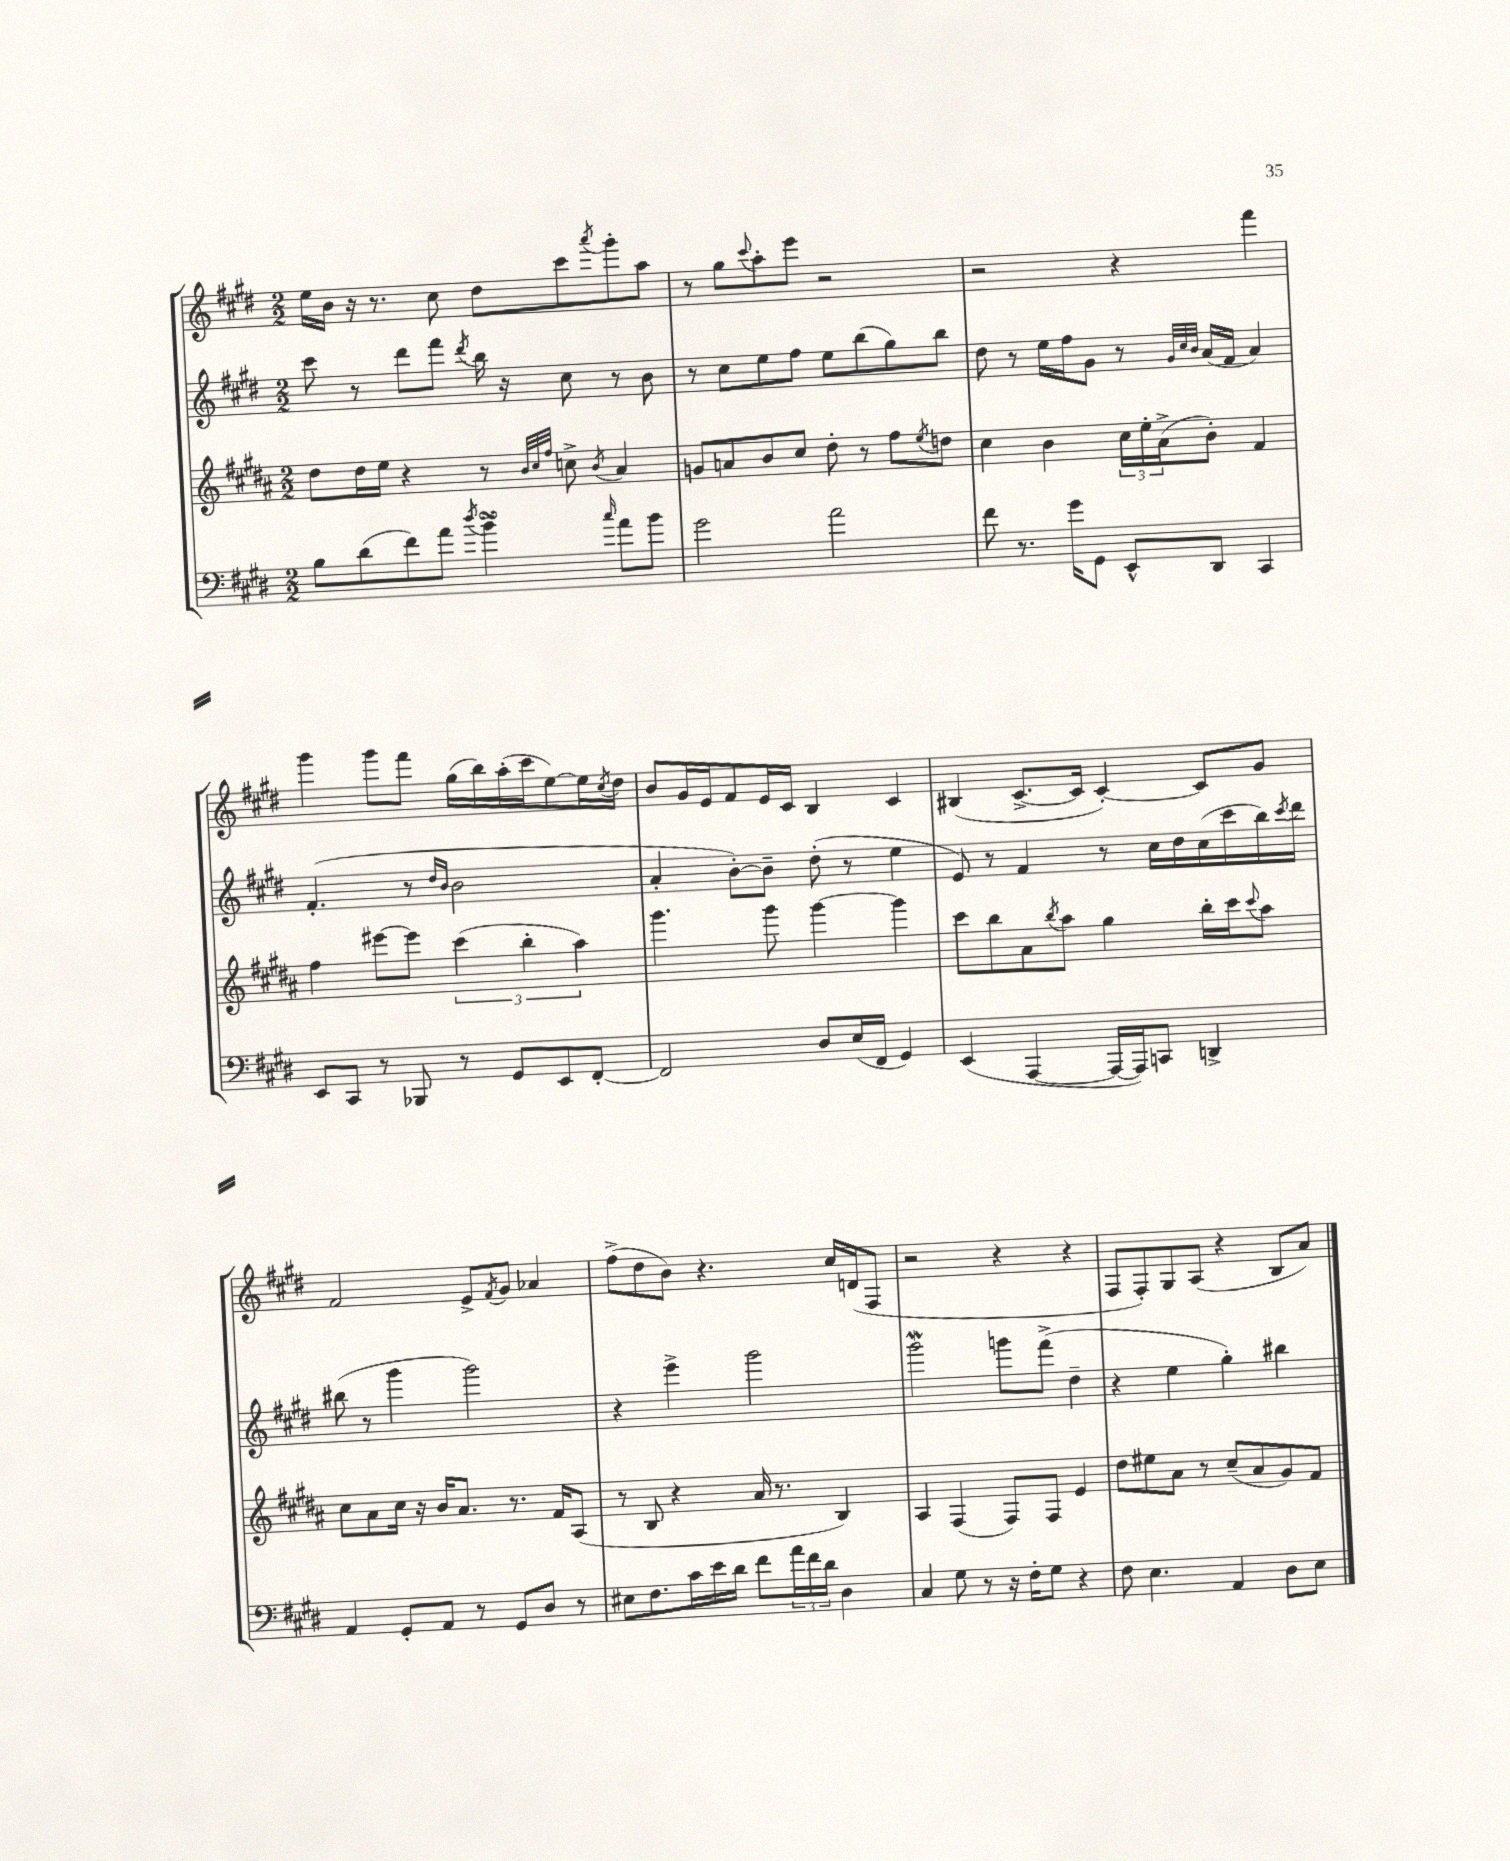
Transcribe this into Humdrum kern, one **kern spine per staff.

**kern	**kern	**kern	**kern
*part4	*part3	*part2	*part1
*staff4	*staff3	*staff2	*staff1
*clefF4	*clefG2	*clefG2	*clefG2
*k[f#c#g#d#]	*k[f#c#g#d#a#]	*k[f#c#g#d#]	*k[f#c#g#d#]
*M2/2	*M2/2	*M2/2	*M2/2
=5	=5	=5	=5
8B\L	8dd#\L	8ccc#\	16ee\LL
.	.	.	16b\JJ
(8d#\	16dd#\L	8r	16r
.	16ee\JJ	.	8.r
8f#\)	4r	8ddd#\L	.
8a\J	.	8fff#\J	8cc#\
8qdd#/	.	8qddd#/	.
4bsSSS^\	8r	16bb\	8dd#\L
.	.	16r	.
.	32qqb/LLL	.	.
.	32qqcc#/	.	.
.	32qqff#/JJJ	.	.
.	8ccn^\	8cc#\	8ccc#\
16qqcc#/	8qb/	.	8qaaa/
8a\L	4a#/	8r	8ggg#'\
8b\J	.	8b\	8aa\J
=6	=6	=6	=6
2g#\	8gn/L	8r	8r
.	8an/	8cc#\L	8gg#\L
.	.	.	8qqccc#/
.	8b/	8ee\	8aa'\
.	8cc#/J	8ff#\J	8eee\J
2a\	8dd#'\	8ee\L	2r
.	8r	(8bb\	.
.	8ff#\L	8gg#\)	.
.	8qee/	.	.
.	8ddn\J	8bb\J	.
=7	=7	=7	=7
8f#\	4cc#\	8dd#\	2r
8.r	.	8r	.
.	4b\	16ee\LL	.
16g#\KL	.	16ff#\J	.
8GG#\J	.	8g#\J	.
8EE^^/L	24cc#\LL	8r	4r
.	24ee'\	.	.
.	(24a#^\J	.	.
.	.	32qqg#/LLL	.
.	.	32qqcc#/	.
.	.	32qqb/JJJ	.
8DD#/J	8b'\J)	(16a/LL	.
.	.	16f#/JJ	.
4CC#/	4f#/	4a/)	4fff#\
!!LO:LB:g=z
=8	=8	=8	=8
8EE/L	4ff#\	(4.f#'/	4ggg#\
8CC#/J	.	.	.
8r	[8eee#X\L	.	8ggg#\L
8BBB-X/	8eee#\J]	8r	8fff#\J
.	.	16qqdd#/LL	.
.	.	16qqb/JJ	.
8r	(6ccc#\	2b\	(16gg#\LL
.	.	.	16bb\)
8GG#/L	.	.	(16aa'\
.	6bb'\	.	.
.	.	.	16ccc#\J
8EE/	.	.	[8ee\)
.	6aa#\)	.	.
[8FF#'/J	.	.	16ee\L]
.	.	.	8qcc#/
.	.	.	16dd#\JJ
=9	=9	=9	=9
2FF#/]	4.ggg#\	4a'/	8b/L
.	.	.	16g#/L
.	.	.	16e/J
.	.	[8b'\L)	8f#/
.	8ggg#\	8b~\J]	16e/L
.	.	.	16c#/JJ
8D#/L	[4ggg#\	(8dd#'\	4B/
(16E/L	.	8r	.
16FF#/JJ	.	.	.
4GG#/)	4ggg#\]	4ee\	4c#/
=10	=10	=10	=10
(4EE/	8ccc#\L	8e/)	(4B#X/
.	8bb\	8r	.
[4AAA/	8a#\	4f#/	[8.c#^/L
.	8qbb/	.	.
.	8aa#\J	.	.
.	.	.	16c#/Jk]
16AAA/LL_	4gg#\	8r	[4c#'/)
16AAA/J])	.	.	.
8CCn/J	.	16cc#\LL	.
.	.	16dd#\	.
4DDn^/	16bb'\LL	(16cc#\	8c#/L]
.	16ccc#\J	16ccc#\	.
.	8qqccc#/	.	.
.	8aa#\J	16bb\)	8g#/J
.	.	8qccc#/	.
.	.	16ddd#\JJ	.
!!LO:LB:g=z
=11	=11	=11	=11
4AA/	8cc#\L	(8bb#X\	2f#/
.	8a#\	8r	.
8GG#'/L	16cc#\Jk	4ggg#\	.
.	16r	.	.
8AA/J	16b/KL	.	.
.	8.a#/J	.	.
8r	.	2ggg#\)	8e^/L
.	.	.	8qf#/
8GG#/L	8.r	.	8g#/J
8D#/J	.	.	4a-X/
.	16f#/KL	.	.
8r	(8A#/J	.	.
=12	=12	=12	=12
8E#X\L	8r	4r	(8ff#^\L
8.F#\	8B/	.	8dd#\
.	4r	4eee^\	8b\J)
16c#\L	.	.	.
16e\	.	.	4.r
16d#\JJ	.	.	.
8f#\L	16a#/	2ggg#\	.
.	8.r	.	.
24a\L	.	.	.
24f#\	.	.	.
24d#\JJ	.	.	.
4D#\	4B/)	.	16cc#/LL
.	.	.	(16dn/J
.	.	.	8F#/J
=13	=13	=13	=13
4C#/	4A#/	2ggg#W\	2r
8G#\	(4F#/	.	.
8r	.	.	.
16r	8F#/L)	8gggn\L	4r
16F#'\KL	.	.	.
8G#\J	8F#/J	(8fff#^\J	.
4r	4e/	4dd#~\	4r
=14	=14	=14	=14
8F#\	8dd#\L	4r	8F#/L
4.E\	8ee#X\	.	8F#'/)
.	8a#\J	4ee\	8G#/
.	8r	.	(8A/J
4AA/	(8cc#~/L	4gg#'\)	4r
.	8a#/	.	.
8D#\L	8g#/)	4bb#X\	8B/L
8E\J	8f#/J	.	8a/J)
==	==	==	==
*-	*-	*-	*-
